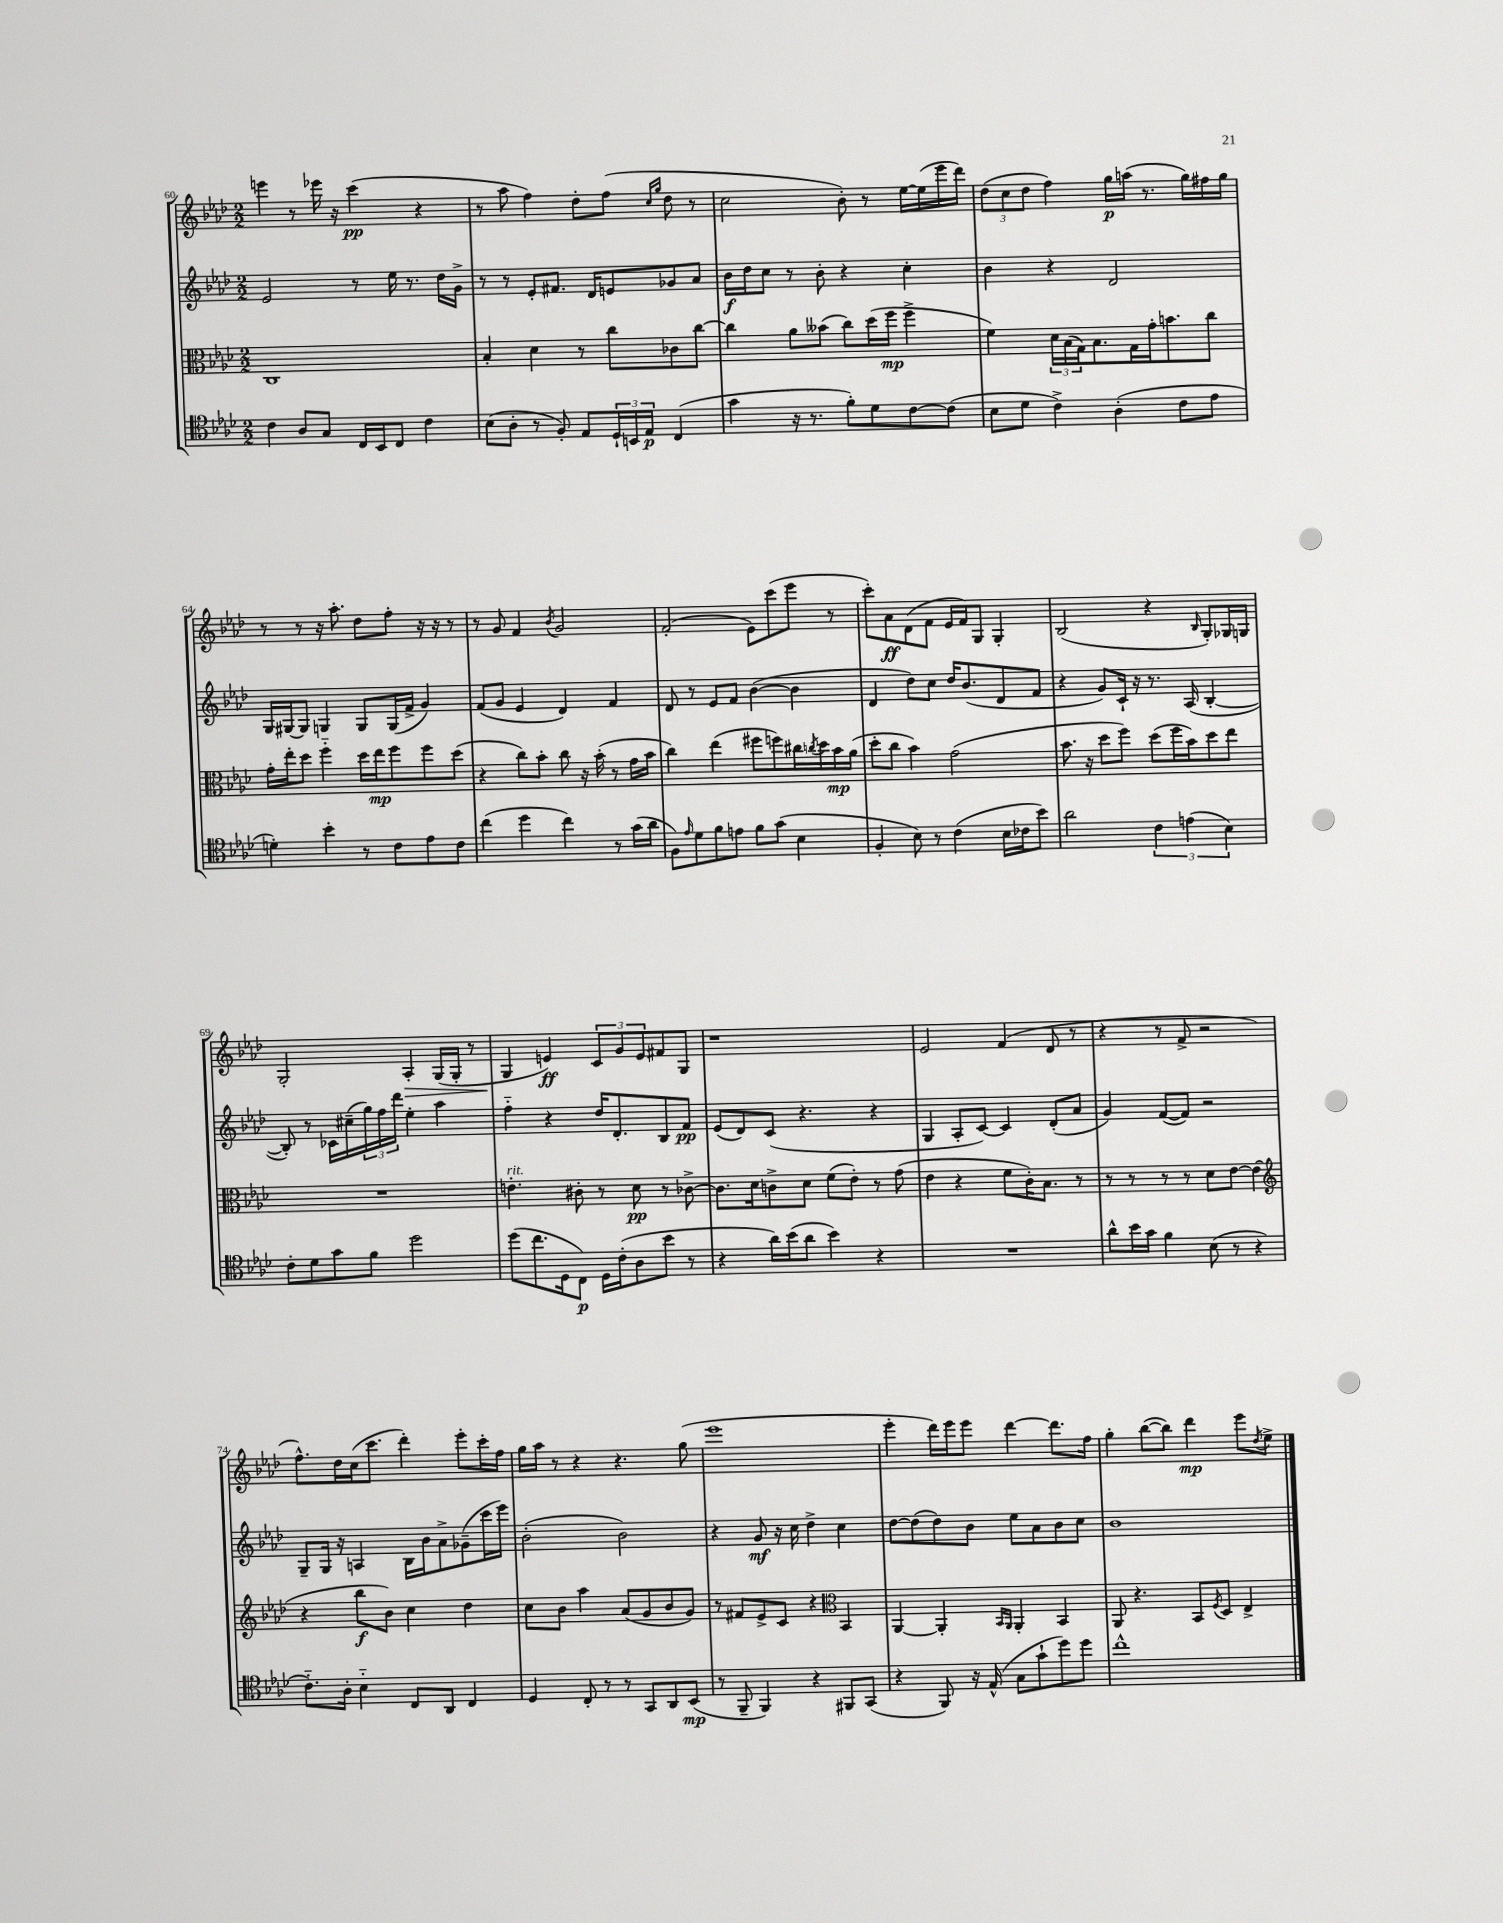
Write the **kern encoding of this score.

**kern	**kern	**kern	**kern
*staff4	*staff3	*staff2	*staff1
*clefC4	*clefC3	*clefG2	*clefG2
*k[b-e-a-d-]	*k[b-e-a-d-]	*k[b-e-a-d-]	*k[b-e-a-d-]
*M2/2	*M2/2	*M2/2	*M2/2
4c	1C	2e-	4eee
8A-	.	.	8r
8G	.	.	16eee-
.	.	.	16r
16C	.	8r	(4ccc
16BB-	.	.	.
8C	.	16ee-	.
.	.	8.r	.
4c	.	.	4r
.	.	16dd-	.
.	.	16g^	.
=	=	=	=
(8B-	4B-'	8r	8r
8A-'	.	8r	8aa-
8r	4d-	8e-'	4ff)
8F')	.	8.f#	.
8E-	8r	.	8dd-'
.	.	16d-	.
24D-`	8cc	8e	(8ff
24BB	.	.	.
24E-	.	.	.
.	.	.	16qqcc
.	.	.	16qqgg
(4C	8c-	8g-	8dd-
.	[8cc	8a-	8r
=	=	=	=
4g	4cc]	16b-	2cc
.	.	16dd-	.
.	.	8cc	.
16r	8a-	8r	.
8.r	.	.	.
.	(8b--	8b-'	.
8f')	8cc)	4r	8b-')
8d-	(16dd-	.	8r
.	16ff	.	.
[8c	4ff^	4cc'	[16ee-
.	.	.	(16ee-]
(8c]	.	.	16eee-
.	.	.	16ddd-)
=	=	=	=
8B-	4f)	4b-	(12dd-
.	.	.	12cc
8d-	.	.	.
.	.	.	12dd-
4c^)	24d-	4r	4ff)
.	(24B-	.	.
.	24G)	.	.
.	8.B-	.	.
(4A-'	.	2d-	16gg
.	16G	.	(16aa
.	16g'	.	8.r
.	8.b	.	.
8c	.	.	.
.	.	.	16gg)
8e-	8cc	.	16ff#
.	.	.	16gg
=	=	=	=
4d')	16g'	16G	8r
.	16ee-'	[16G#	.
.	8dd-	8G#]	8r
4b-'	4ff'~	4G	16r
.	.	.	8.aa-'
8r	16dd-	8G	8dd-
.	16ee-	.	.
8c	8ff	(16G	8ff'
.	.	16f^	.
8e-	8ff	4g)	16r
.	.	.	16r
8c	(8dd-	.	8r
=	=	=	=
(4cc	4r	(8f	8r
.	.	8g	8g
4dd-	8cc)	4e-	4f
.	8b-'	.	.
.	.	.	8qb-
4cc)	8cc	4d-)	2g
.	16r	.	.
.	(16b-'	.	.
8r	8r	4f	.
(16g	16g	.	.
16a-	16b-	.	.
=	=	=	=
8F)	4cc)	8d-	(2f'
16qqe-	.	.	.
8d-	.	8r	.
8f	(4ee-	8e-	.
8e	.	8f	.
8f	8ff#	([4b-	8e-)
(8g	8ff)	.	(8ccc
4B-	16cc#	4b-]	8eee-
.	8qcc	.	.
.	16dd-	.	.
.	16b-	.	8r
.	(16a-	.	.
=	=	=	=
4F'	8dd-'	4d-	8ccc')
.	8cc	.	8a-
8B-)	4b-)	8dd-)	(8d-
8r	.	8cc	8f
(4c	(2g	16dd-	16e-
.	.	(8.b-	16f)
.	.	.	8G
16B-	.	8d-	4G'
16c-	.	.	.
8b-)	.	8f	.
=	=	=	=
2a-	8.b-	4r	(2B-
.	16r	.	.
.	8dd-	8g)	.
.	8ff)	16c`	.
.	.	16r	.
6c	(8dd-	8.r	4r
.	16ff	.	.
(6e	.	.	.
.	16b-)	(16A-	.
.	.	.	16qqB-
.	8dd-	[4B-'	8G')
6B-)	.	.	.
.	8ee-	.	16G-
.	.	.	16G
=	=	=	=
8c'	1r	8B-'])	2G'
8d-	.	8r	.
8g	.	16c-	.
.	.	(16cc#~	.
8f	.	24gg)	.
.	.	24ff	.
.	.	24ddd-	.
2dd-	.	4ee-'	4A-'
.	.	4aa-	(16G
.	.	.	16G'
.	.	.	8r
=	=	=	=
(8dd-	4.e'	4ff'~	4G
8.cc	.	.	.
.	.	4r	4e)
16D-	.	.	.
8C)	8c#'	.	.
16D-	8r	16dd-	12c
(16c'	.	8.d-'	.
.	.	.	12g
8A-	8d-	.	.
.	.	.	12e
8b-	8r	8B-	8f#
8r	[8c-^	8f	8G
=	=	=	=
4r	8.c-]	(8e-	1r
.	.	8d-)	.
.	16d-	.	.
16a-)	8c^	(8c	.
(16b-	.	.	.
8a-	8d-	4.r	.
4b-)	(8f	.	.
.	8e-')	.	.
4r	8r	4r	.
.	(8g	.	.
=	=	=	=
1r	4e-	4G	2e-
.	4r	8A-'	.
.	.	[8c)	.
.	8f	4c]	(4f
.	16c')	.	.
.	8.B-	.	.
.	.	(8d-'	8d-
.	8r	8a-	8r
=	=	=	=
8a-^^	8r	4g)	4r
16b-	8r	.	.
16g	.	.	.
4f	8r	([8f	8r
.	8r	8f])	8f^
(8B-	8d-	2r	2r
8r	[8e-	.	.
4r	(4e-]	.	.
=	=	=	=
*	*clefG2	*	*
8.c'~)	4r	8G~	8.ff^^)
.	.	16G	.
16A-'	.	16r	16dd-
4B-'~	8bb-	4A	(16cc
.	.	.	8.ccc
.	8b-)	.	.
8C	4cc	16B-	4ddd-')
.	.	16b-	.
8AA-	.	8a-^	.
4C	4dd-	(8g-~	8eee-'
.	.	16ccc	16ccc'
.	.	16eee-)	16ff
=	=	=	=
4D-	8cc	(2b-'	16gg
.	.	.	16aa-
.	8b-	.	8r
8C'	4aa-	.	4r
8r	.	.	.
8r	(8a-	2b-)	4.r
8GG	8g	.	.
8AA-	8b-	.	.
(8BB-	8g)	.	(8gg
=	=	=	=
8r	8r	4r	1eee-
8FF~	8f#	.	.
4FF)	8e-^	8g	.
.	8c	16r	.
.	.	16cc	.
4r	4r	4dd-^	.
*	*clefC3	*	*
8FF#	4BB-	4cc	.
(8GG	.	.	.
=	=	=	=
4r	[4AA-	[8dd-	4eee-'
.	.	(8dd-]	.
8FF)	4AA-']	8dd-)	16ddd-)
.	.	.	16eee-
16r	.	8b-	8eee-
(16E-^^	.	.	.
.	16qqBB-	.	.
.	16qqAA-	.	.
8G	4AA-'	8ee-	[4ddd-
8g`	.	8a-	.
8dd-)	4BB-	8b-	8.ddd-]
8dd-	.	8cc	.
.	.	.	16ff
=	=	=	=
1cc^^	8AA-	1b-	4gg'
.	4.r	.	.
.	.	.	([8bb-
.	.	.	8bb-])
.	8BB-	.	4ddd-
.	8qF	.	.
.	8D-	.	.
.	4E-^	.	8eee-
.	.	.	8qdd-
.	.	.	8ee-^
==	==	==	==
*-	*-	*-	*-
